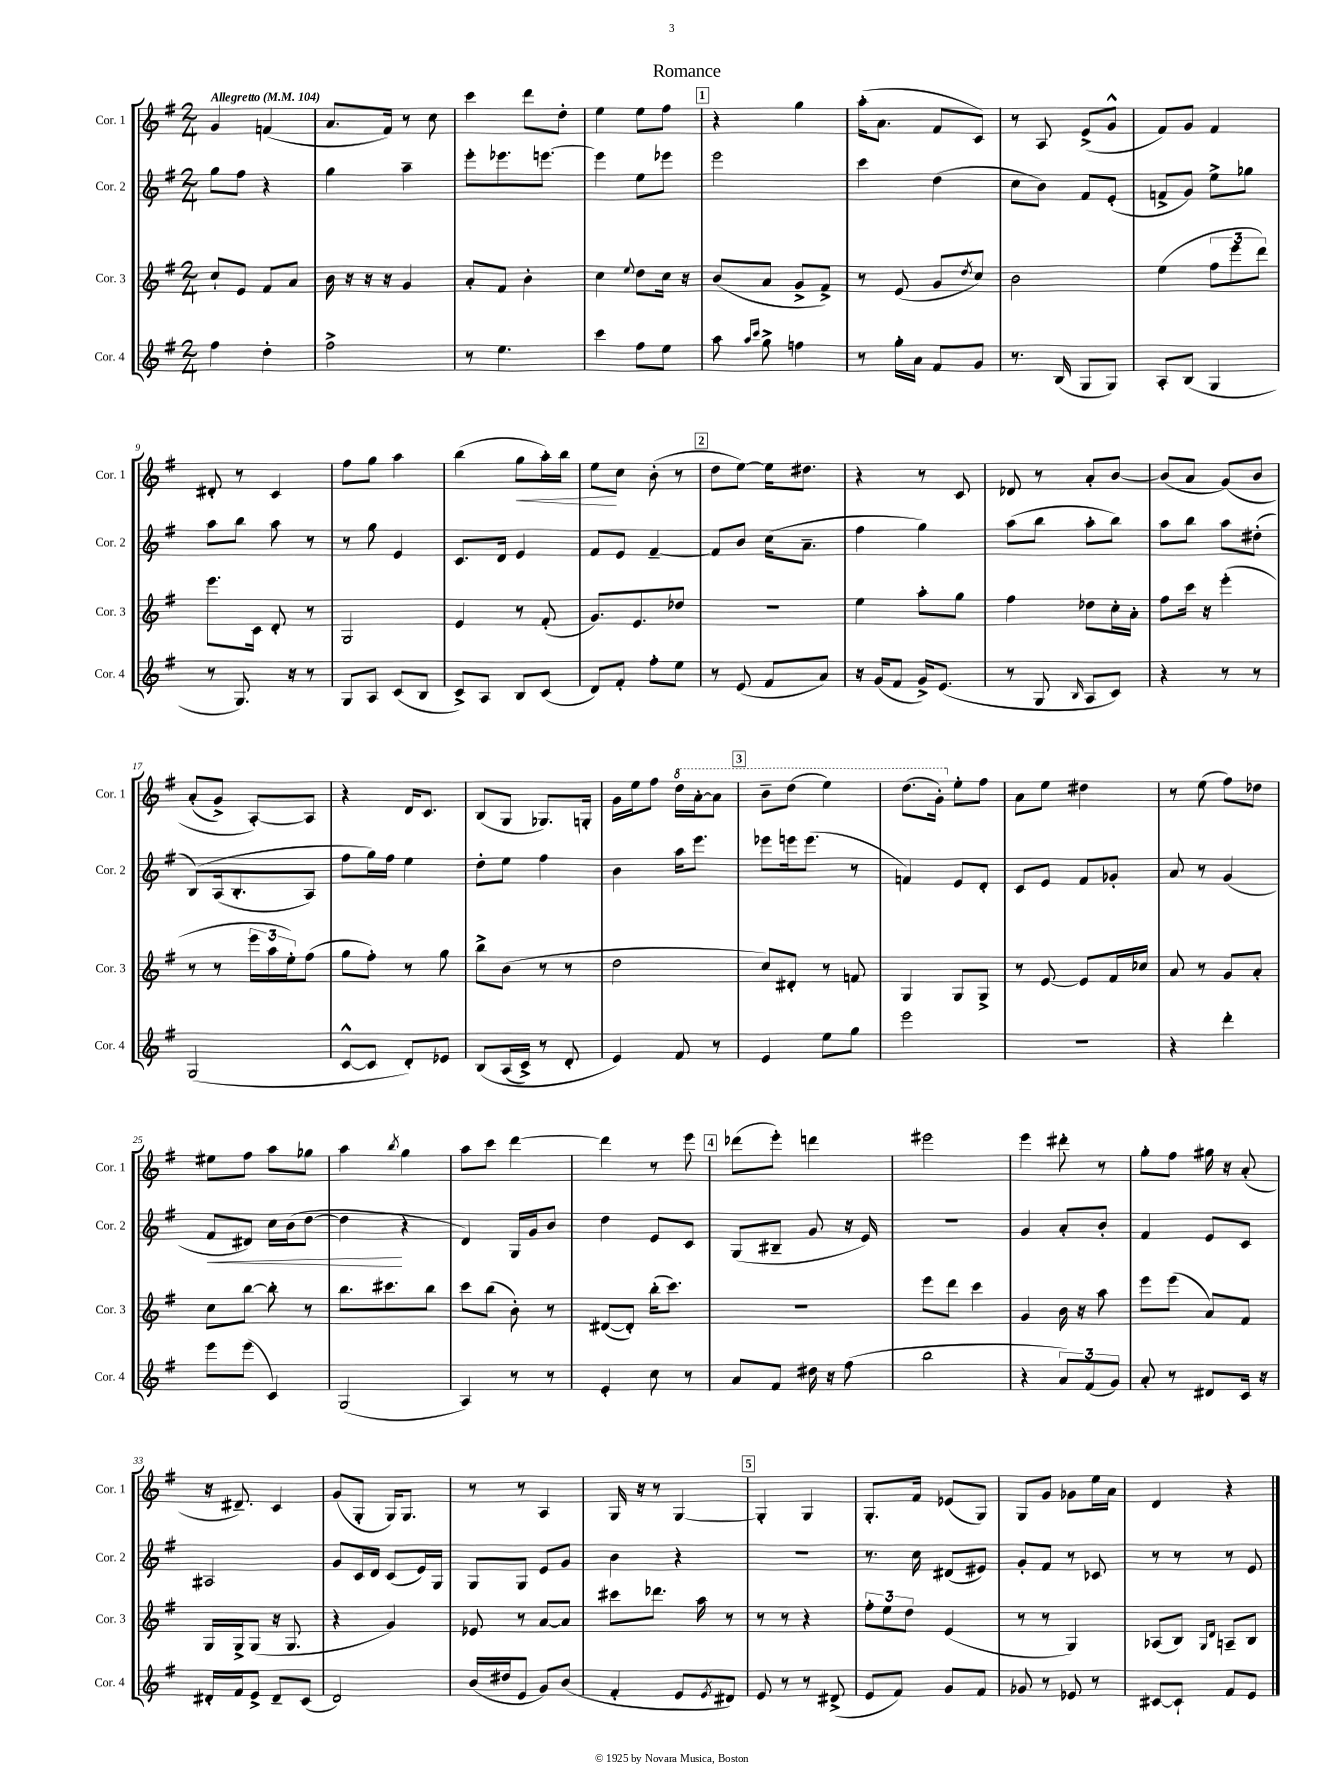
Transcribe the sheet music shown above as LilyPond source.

\header { title = "Romance" }
<<
\new StaffGroup <<
\new Staff = "s0" \with { instrumentName = "Cor. 1" shortInstrumentName = "Cor. 1" } {
    \clef treble \key g \major \numericTimeSignature \time 2/4 \tempo "Allegretto" 4 = 104
    g'4 f'4( |
    a'8. fis'16) r8 c''8 |
    c'''4 d'''8 d''8-. |
    e''4 e''8 fis''8 |
    \mark \markup { \box "1" } r4 g''4 |
    a''16-.( a'8. fis'8 c'8) |
    r8 a8 e'8->( g'8-^ |
    fis'8) g'8 fis'4 |
    dis'8-. r8 c'4 |
    fis''8 g''8 a''4 |
    b''4( g''8\< a''16-.) b''16 |
    e''8\! c''8 b'8-.( r8 |
    \mark \markup { \box "2" } d''8 e''8~) e''16 dis''8. |
    r4 r8 c'8 |
    des'8 r8 a'8-. b'8~ |
    b'8( a'8 g'8)\( b'8 |
    a'8-.( g'8->) a8~-.\) a8 |
    r4 d'16 c'8. |
    b8( g8 ges8.) g16-. |
    g'16 e''16 fis''8 \ottava #1 d'''16 a''16~-. a''8 |
    \mark \markup { \box "3" } b''8-- d'''8( e'''4) |
    d'''8.( g''16-.) \ottava #0 e''8-. fis''8 |
    a'8 e''8 dis''4 |
    r8 e''8( fis''8) des''8 |
    eis''8 fis''8 a''8 ges''8 |
    a''4 \acciaccatura { b''8 } g''4 |
    a''8 c'''8 d'''4~ |
    d'''4 r8 e'''8 |
    \mark \markup { \box "4" } des'''8( e'''8-.) d'''4 |
    eis'''2 |
    e'''4 dis'''8-. r8 |
    g''8-. fis''8 gis''16 r16 a'8-.( |
    r16 dis'8.--) c'4 |
    g'8( g8-. g16) g8. |
    r8 r8 a4 |
    g16 r16 r8 g4~ |
    \mark \markup { \box "5" } g4-. g4 |
    g8.-. fis'16 ees'8( g8) |
    g8 g'8 ges'8 e''16 a'16 |
    d'4 r4 \bar "|." |
}
\new Staff = "s1" \with { instrumentName = "Cor. 2" shortInstrumentName = "Cor. 2" } {
    \clef treble \key g \major \numericTimeSignature \time 2/4
    g''8 fis''8 r4 |
    g''4 a''4-- |
    e'''8-. ees'''8. e'''8.~ |
    e'''4 e''8 ees'''8 |
    \mark \markup { \box "1" } e'''2 |
    c'''4 d''4( |
    c''8 b'8) fis'8 e'8-.( |
    f'8-> g'8) e''8-> ges''8 |
    a''8 b''8 a''8 r8 |
    r8 g''8 e'4 |
    c'8. d'16 e'4 |
    fis'8 e'8 fis'4~-- |
    \mark \markup { \box "2" } fis'8 b'8 c''16( a'8.-- |
    fis''4 g''4) |
    a''8( b''8 a''8-. b''8) |
    a''8 b''8 a''8 dis''8-.( |
    b8)\( a16( b8.-. a8) |
    fis''8 g''16\) fis''16 e''4 |
    d''8-. e''8 fis''4 |
    b'4 a''16 e'''8. |
    \mark \markup { \box "3" } ees'''8 e'''16 e'''8.( r8 |
    f'4) e'8 d'8-. |
    c'8 e'8 fis'8 ges'8-. |
    a'8 r8 g'4( |
    fis'8\< dis'8) c''16 b'16( d''8~ |
    d''4\! r4 |
    d'4) g16 g'16 b'8 |
    d''4 e'8 c'8 |
    \mark \markup { \box "4" } g8( bis8-- g'8 r16 e'16) |
    r2 |
    g'4 a'8-. b'8-. |
    fis'4 e'8 c'8 |
    ais2 |
    g'8 c'16 d'16 c'8( e'16) g16 |
    g8 g8 e'8 g'8 |
    b'4 r4 |
    \mark \markup { \box "5" } r2 |
    r8. c''16 dis'8( eis'8) |
    g'8-. fis'8 r8 ces'8 |
    r8 r8 r8 e'8 \bar "|." |
}
\new Staff = "s2" \with { instrumentName = "Cor. 3" shortInstrumentName = "Cor. 3" } {
    \clef treble \key g \major \numericTimeSignature \time 2/4
    c''8-! e'8 fis'8 a'8 |
    b'16 r16 r16 r16 g'4 |
    a'8-. fis'8 b'4-. |
    c''4 \appoggiatura { e''8 } d''8 c''16 r16 |
    \mark \markup { \box "1" } b'8( a'8 g'8-> fis'8->) |
    r8 e'8( g'8 \acciaccatura { d''8 } c''8) |
    b'2 |
    e''4( \tuplet 3/2 { fis''8 e'''8 d'''8) } |
    e'''8. c'16 d'8-. r8 |
    g2 |
    e'4 r8 fis'8-.( |
    g'8.) e'8. des''8 |
    \mark \markup { \box "2" } R2 |
    e''4 a''8-. g''8 |
    fis''4 des''8 c''16-. a'16-. |
    fis''8 c'''16 r16 e'''4-.( |
    r8 r8 \tuplet 3/2 { e'''16 a''16 e''16-.) } fis''8( |
    g''8 fis''8-.) r8 g''8 |
    b''8-> b'8( r8 r8 |
    d''2 |
    \mark \markup { \box "3" } c''8) dis'8-. r8 f'8 |
    g4 g8 g8-> |
    r8 e'8~ e'8 fis'16 ces''16 |
    a'8 r8 g'8 a'8-. |
    c''8 b''8~ b''8-. r8 |
    b''8. cis'''8. b''8 |
    c'''8 b''8( b'8-.) r8 |
    dis'8~( dis'8-.) b''16-.( c'''8.) |
    \mark \markup { \box "4" } R2 |
    e'''8 d'''8 c'''4 |
    g'4 b'16 r16 a''8 |
    e'''8 e'''8( a'8) fis'8 |
    g16 g16-> g8( r16 g8. |
    r4 g'4) |
    ees'8 r8 a'8~ a'8 |
    cis'''8 des'''8. a''16 r8 |
    \mark \markup { \box "5" } r8 r8 r4 |
    \tuplet 3/2 { fis''8-. e''8 d''8 } e'4( |
    r8 r8 g4) |
    aes8( b8) \grace { g16 d'16 } a8-- b8 \bar "|." |
}
\new Staff = "s3" \with { instrumentName = "Cor. 4" shortInstrumentName = "Cor. 4" } {
    \clef treble \key g \major \numericTimeSignature \time 2/4
    fis''4 d''4-. |
    fis''2-> |
    r8 e''4. |
    c'''4 fis''8 e''8 |
    \mark \markup { \box "1" } a''8 \grace { a''16 c'''16 } g''8-> f''4 |
    r8 g''16-. a'16 fis'8 g'8 |
    r8. b16( g8 g8) |
    a8-. b8( g4 |
    r8 g8.) r16 r8 |
    g8 a8 c'8( b8 |
    c'8->) a8 b8 c'8( |
    d'8) fis'8-. fis''8-. e''8 |
    \mark \markup { \box "2" } r8 e'8( fis'8 a'8) |
    r16 g'16( fis'8 g'16->) e'8.( |
    r8 g8 \grace { b16 } a8 c'8) |
    r4 r8 r8 |
    g2( |
    c'8~-^ c'8 d'8-.) ees'8 |
    b8\( a16( c'16->) r8 d'8-. |
    e'4\) fis'8 r8 |
    \mark \markup { \box "3" } e'4 e''8 g''8 |
    e'''2 |
    R2 |
    r4 d'''4-. |
    e'''8 e'''8( c'4) |
    g2( |
    a4) r8 r8 |
    e'4-. c''8 r8 |
    \mark \markup { \box "4" } a'8 fis'8 dis''16 r16 fis''8( |
    b''2 |
    r4 \tuplet 3/2 { a'8) fis'8( g'8) } |
    a'8-. r8 dis'8 c'16 r16 |
    dis'16-. fis'16 e'8-> dis'8-- c'8( |
    d'2) |
    b'16( dis''16 e'8 g'8) b'8( |
    fis'4-. e'8 \acciaccatura { e'8 } dis'8) |
    \mark \markup { \box "5" } e'8 r8 r8 dis'8->( |
    e'8 fis'8) g'8 fis'8 |
    ges'8 r8 ees'8 r8 |
    cis'8~ cis'8-! fis'8 e'8 \bar "|." |
}
>>
>>
